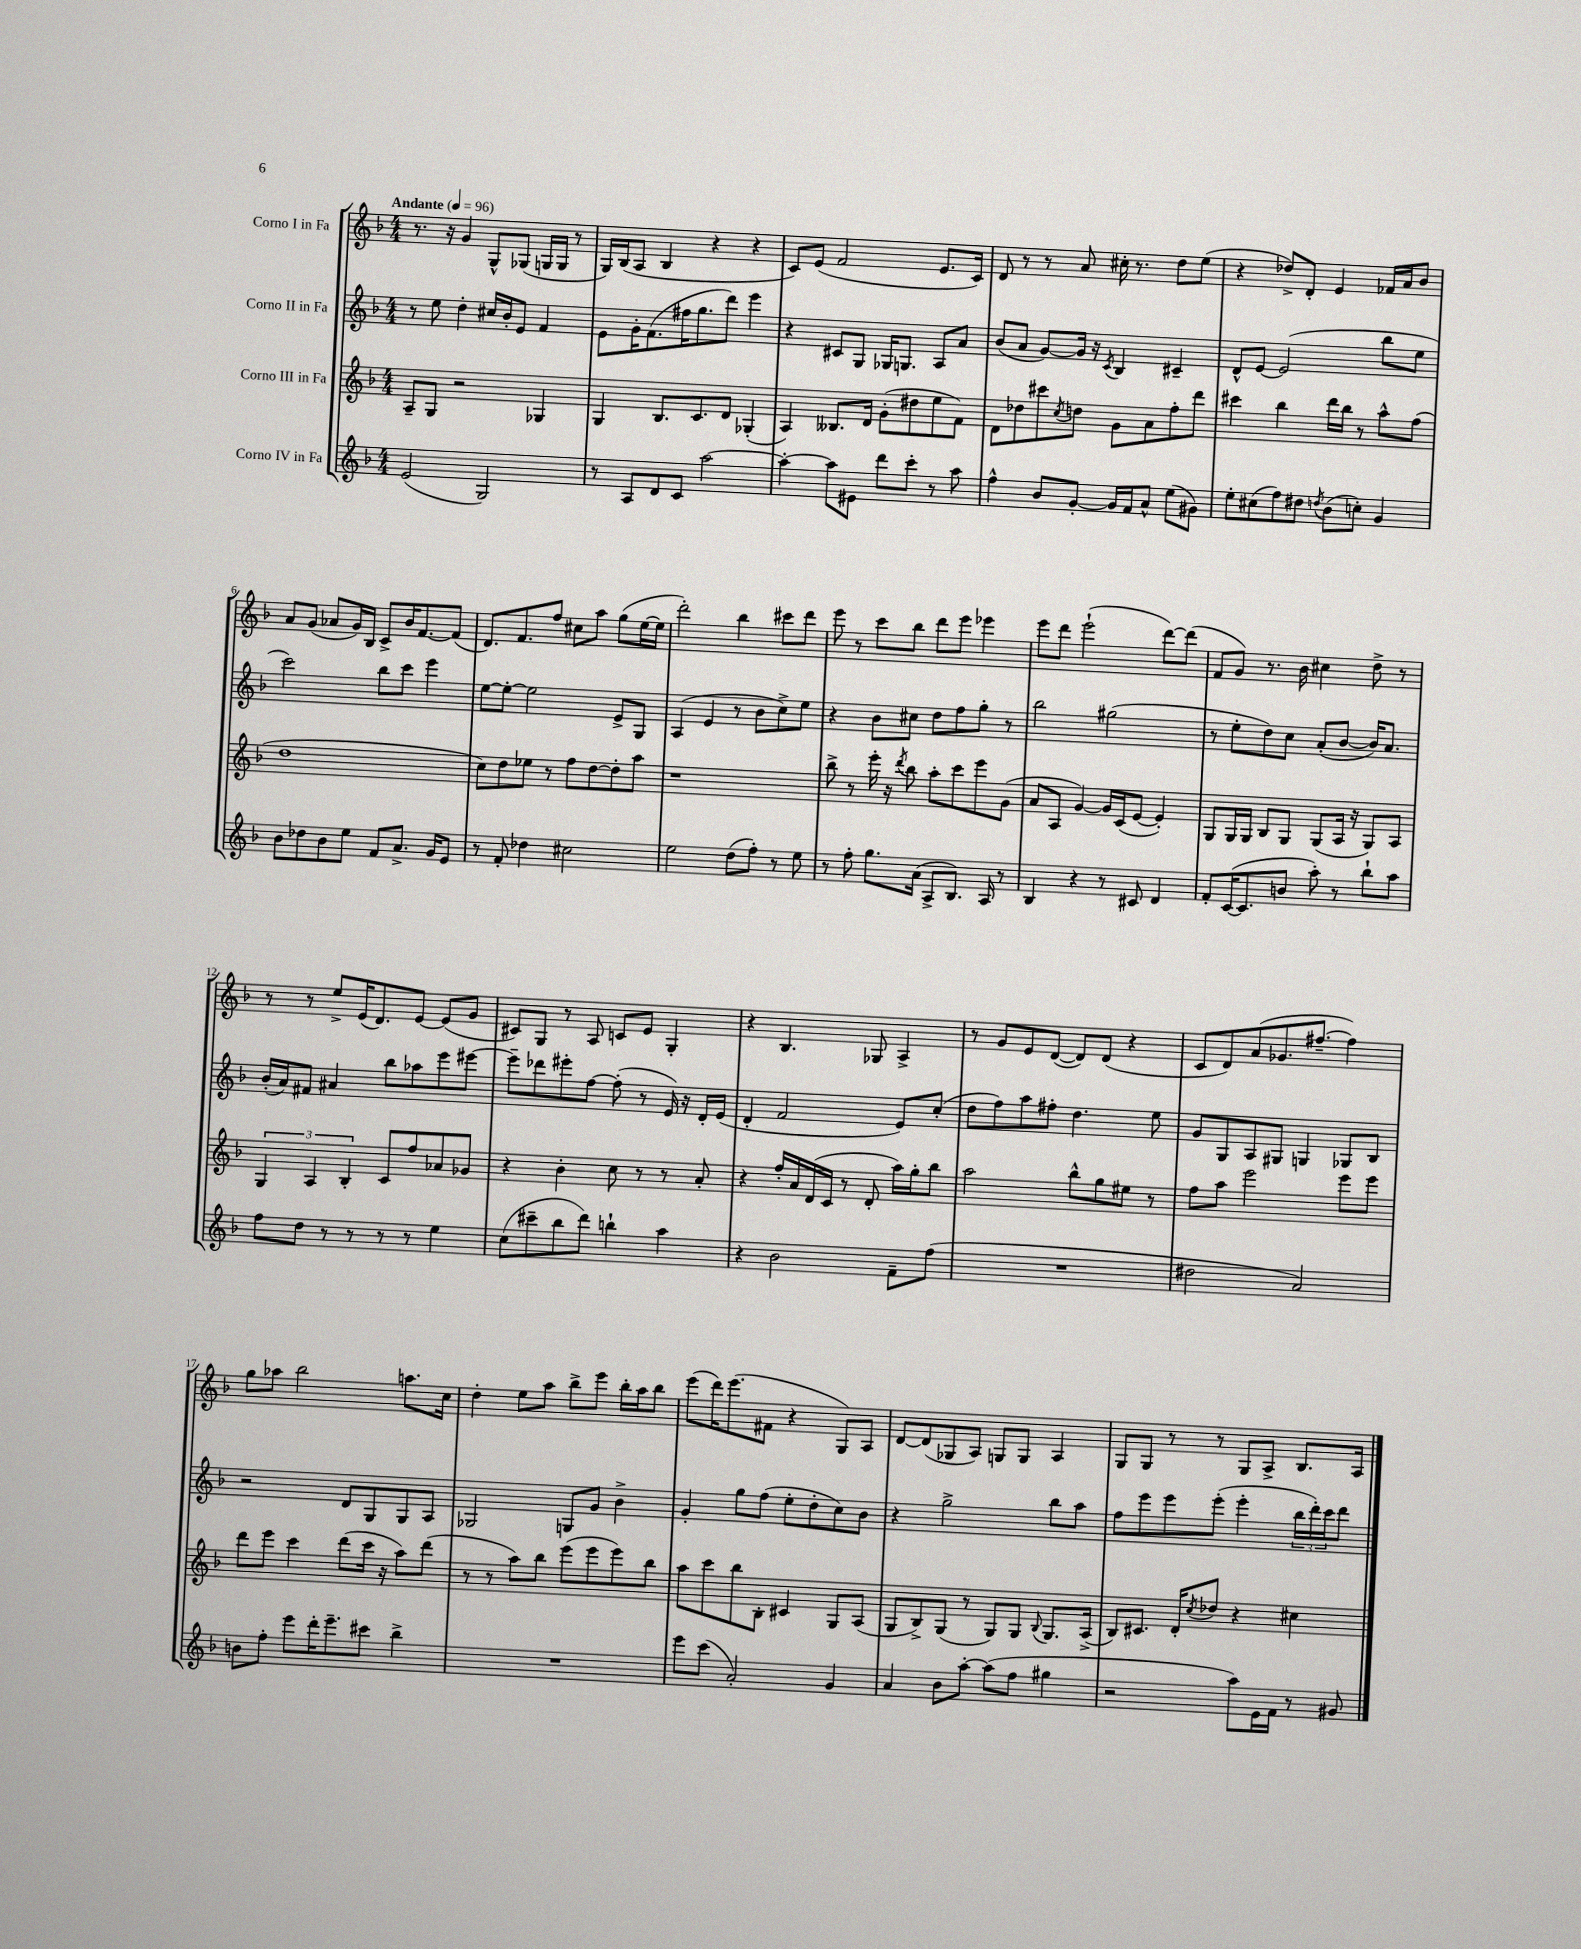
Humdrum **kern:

**kern	**kern	**kern	**kern
*staff4	*staff3	*staff2	*staff1
*clefG2	*clefG2	*clefG2	*clefG2
*k[b-]	*k[b-]	*k[b-]	*k[b-]
*M4/4	*M4/4	*M4/4	*M4/4
*MM96	*MM96	*MM96	*MM96
(2e/	8A~/L	8r	8.r
.	8G/J	8ee\	.
.	.	.	16r
.	2r	4dd'\	4g/
2G/)	.	16cc#/LL	8G^^/L
.	.	16b-'/J	.
.	.	8e/J	(8G-/J
.	4G-/	4f/	16G/LL
.	.	.	16G/JJ
.	.	.	8r
=	=	=	=
8r	4G/	8e\L	16G/LL)
.	.	.	(16B-/J
8A/L	.	16g'\K	8A/J
.	.	(8.f\	.
8d/	8.B-/L	.	4B-/
8c/J	.	16ff#\K	.
.	8.c/	8.gg\	.
[2aa\	.	.	4r
.	8d/J	8ddd\J)	.
.	(4G-'/	4eee\	4r
=	=	=	=
4aa'\_	4A/)	4r	8c/L)
.	.	.	(8e/J
8aa\]L	8.B--/L	8c#/L	2f/
8e#\J	.	8G/J	.
.	16d/Jk	.	.
8ddd\L	(8g'\L	16G-/LK	.
.	.	8.G/J	.
8ccc'\J	8dd#\	.	.
8r	8ee\	8A/L	8.e/L
8aa\	8f\J)	8a/J	.
.	.	.	16c/Jk)
=	=	=	=
4ff^^\	8d\L	(8b-/L	8d/
.	8dd-\	8a/J	8r
8b-/L	8ccc#\	[8g/L)	8r
.	8qcc/	.	.
[8g'/J	8dd\J	16g/]Jk	8a/
.	.	16r	.
.	.	8qc/	.
16g/]LL	8g\L	4B-/	16cc#'\
16f/J	.	.	8.r
8a^^/J	8a\	.	.
(8ee\L	8ff'\	4c#~/	8dd\L
8g#\J)	8ddd\J	.	(8ee\J
=	=	=	=
8ee'\L	4ccc#\	8d^^/L	4r
(8cc#\	.	[8e/J	.
8ff\)	4bb-\	(2e/]	8dd-^/L)
8dd#\J	.	.	8d'/J
8qdd/	.	.	.
(8b-\L	16ddd\LL	.	4e/
.	16bb-\JJ	.	.
8cc'\J)	8r	.	.
4g/	8aa^^\L	8bb-\L	16f-/LL
.	.	.	16a/J
.	(8ff\J	8ee\J	8b-/J
=	=	=	=
8b-\L	1dd	2ccc\)	8a/L
8dd-\	.	.	(8g/J
8b-\	.	.	8a-/L
8ee\J	.	.	16g/L)
.	.	.	16B-/JJ
8f/L	.	8bb-\L	8c^/L
8.a^/J	.	8ccc\J	16b-/K
.	.	.	[8.f/
.	.	4eee\	.
16g/LK	.	.	.
8e/J	.	.	(8f/]J
=	=	=	=
8r	8cc\L)	[8ee\L	8.d/L)
8f'/	8dd\	8ee'\_J	.
.	.	.	8.f/
4dd-\	8ee-\J	2ee\]	.
.	8r	.	8ff/J
2cc#\	8ff\L	.	8cc#\L
.	[8dd\	.	8aa\J
.	8dd'\]	8e^/L	(8gg\L
.	8aa\J	8G/J	[16ee\L
.	.	.	16ee\]JJ
=	=	=	=
2ee\	1r	(4A/	2ddd'\)
.	.	4e/	.
(8dd\L	.	8r	4bb-\
8ff'\J)	.	8b-\L	.
8r	.	8cc^\)	8ccc#\L
8ee\	.	8ee\J	8ddd\J
=	=	=	=
8r	8bb-^\	4r	8eee\
8ff'\	8r	.	8r
8.gg\L	16eee'\	8b-\L	8ccc\L
.	16r	.	.
.	8qddd/	.	.
.	8bb-\	8cc#\J	8bb-\J
(16a\Jk	.	.	.
8A^/L	8aa'\L	8dd\L	8ddd\L
8.B-/J)	8ccc\	8ff\	8eee\J
.	8eee\	8gg'\J	4eee-\
16A/	.	.	.
8r	(8g\J	8r	.
=	=	=	=
4B-/	8a/L	2bb-\	8eee\L
.	8A/J	.	8ddd\J
4r	[4g/)	.	(2eee`\
8r	16g/]LL	(2gg#\	.
.	(16c/J	.	.
8c#/	[8e/J	.	.
4d/	4e'/])	.	[8ddd\L)
.	.	.	(8ddd\]J
=	=	=	=
8f'/L	8G/L	8r	8f/L
([16c/K	16G/L	8ee'\L	8g/J)
8.c/]	16G/JJ	.	.
.	8B-/L	8dd\)	8.r
8b/J	8G/J	8cc\J	.
.	.	.	16b-\
8aa'\)	(8G/L	(8a'/L	4cc#\
8r	16A/Jk	[8b-/J	.
.	16r	.	.
8bb-`\L	8G/L)	16b-/]LK)	8dd^\
.	.	8.a/J	.
8aa\J	8A/J	.	8r
=	=	=	=
8ff\L	6G/	(16b-'/LL	8r
.	.	16a/J)	.
8dd\J	.	8f#/J	8r
.	6A/	.	.
8r	.	4a#/	8ee^/L
.	6B-'/	.	.
8r	.	.	(16e/K
.	.	.	8.d/)
8r	8c/L	8bb-\L	.
8r	8ff/	8aa-\	[8e/J
4ee\	8a-/	8eee\	(8e/]L
.	8g-/J	[8eee#\J	8g/J
=	=	=	=
(8cc\L	4r	8eee#~\]L	8c#/L)
8ccc#~\	.	8ddd-\	8G/J
8bb-\	4b-'\	8eee#'\	8r
8ddd\J)	.	[8ff\J	8A/
4bb`\	8cc\	(8ff'\]	8c/L
.	8r	8r	8e/J
4aa\	8r	16e/)	4G'/
.	.	16r	.
.	8a'/	16d'/LL	.
.	.	(16e/JJ	.
=	=	=	=
4r	4r	4d'/	4r
2b-\	16ff'/LL	2f/	4.B-/
.	16a/	.	.
.	(16d/	.	.
.	16c/JJ	.	.
.	8r	.	.
.	8d'/	.	8G-/
8f~\L	16aa\LL)	8e/L)	4A^/
.	16gg'\J	.	.
(8ff\J	8bb-\J	(8cc'/J	.
=	=	=	=
1r	2aa\	8dd\L	8r
.	.	8ff\)	8g/L
.	.	8aa\	8e/
.	.	8ff#'\J	([8d/J
.	8bb-^^\L	4.dd\	8d/]L)
.	8gg\	.	(8d/J
.	8ee#\J	.	4r
.	8r	8ee\	.
=	=	=	=
2dd#\	8ff\L	8g/L	8c/L
.	8aa\J	8G/	8d/)
.	2eee\	8A/	(8a/
.	.	8G#/J	8.g-/
2a/)	.	4G/	.
.	.	.	[8.ff#~/J
.	8eee\L	8G-/L	4ff#\])
.	8eee\J	8B-/J	.
=	=	=	=
8b\L	8ddd\L	2r	8gg\L
8ff'\J	8eee\J	.	8aa-\J
8eee\L	4ccc\	.	2bb-\
16ddd'\K	.	.	.
8.eee~\	.	.	.
.	(8ddd\L	8d/L	.
8ccc#\J	16ccc\Jk	8G/	.
.	16r	.	.
4bb-^\	8aa\L)	8G/	8.aa\L
.	(8ddd\J	8A/J	.
.	.	.	16cc\Jk
=	=	=	=
1r	8r	2G-/	4dd'\
.	8r	.	.
.	8aa\L)	.	8ee\L
.	8bb-\J	.	8aa\J
.	(8eee\L	8G/L	8bb-^\L
.	8eee\	8g/J	8eee\J
.	8eee\)	4b-^\	16bb-'\LL
.	.	.	16aa\J
.	8bb-\J	.	8bb-\J
=	=	=	=
8eee\L	8aa\L	4g'/	(8eee\L
(8ccc\J	8ccc\	.	16ddd\K)
.	.	.	(8.eee\
2a'/)	8bb-\	8gg\L	.
.	8B-'\J	(8ff\J	8f#\J
.	4c#/	8ee'\L	4r
.	.	8dd'\	.
4g/	8G/L	8cc\)	8G/L)
.	(8A/J	8b-\J	8A/J
=	=	=	=
4a/	8G/L	4r	[8d/L
.	8B-^/)	.	(8d/]
8b-\L	(8G/J	2gg^\	8G-/
[8aa'\J	8r	.	8A/J)
(8aa\]L	8G/L)	.	8G/L
8ff\J	8G/J	.	8G/J
.	8qqB-/	.	.
4gg#\	8.G/L	8bb-\L	4A/
.	.	8aa\J	.
.	(16A^/Jk	.	.
=	=	=	=
2r	8B-/L)	8ff\L	8G/L
.	8.c#/J	8eee\	8G/J
.	.	8eee\	8r
.	16d'/LK	.	.
.	8qcc/	.	.
.	8dd-/J	(8eee'\J	8r
8aa\L)	4r	4eee'\	8G/L
16e\L	.	.	8A^/J
16f\JJ	.	.	.
8r	4cc#\	24bb-\LL	8.B-/L
.	.	24ddd'\)	.
.	.	24ccc\J	.
8g#/	.	8ddd\J	.
.	.	.	16A/Jk
==	==	==	==
*-	*-	*-	*-
